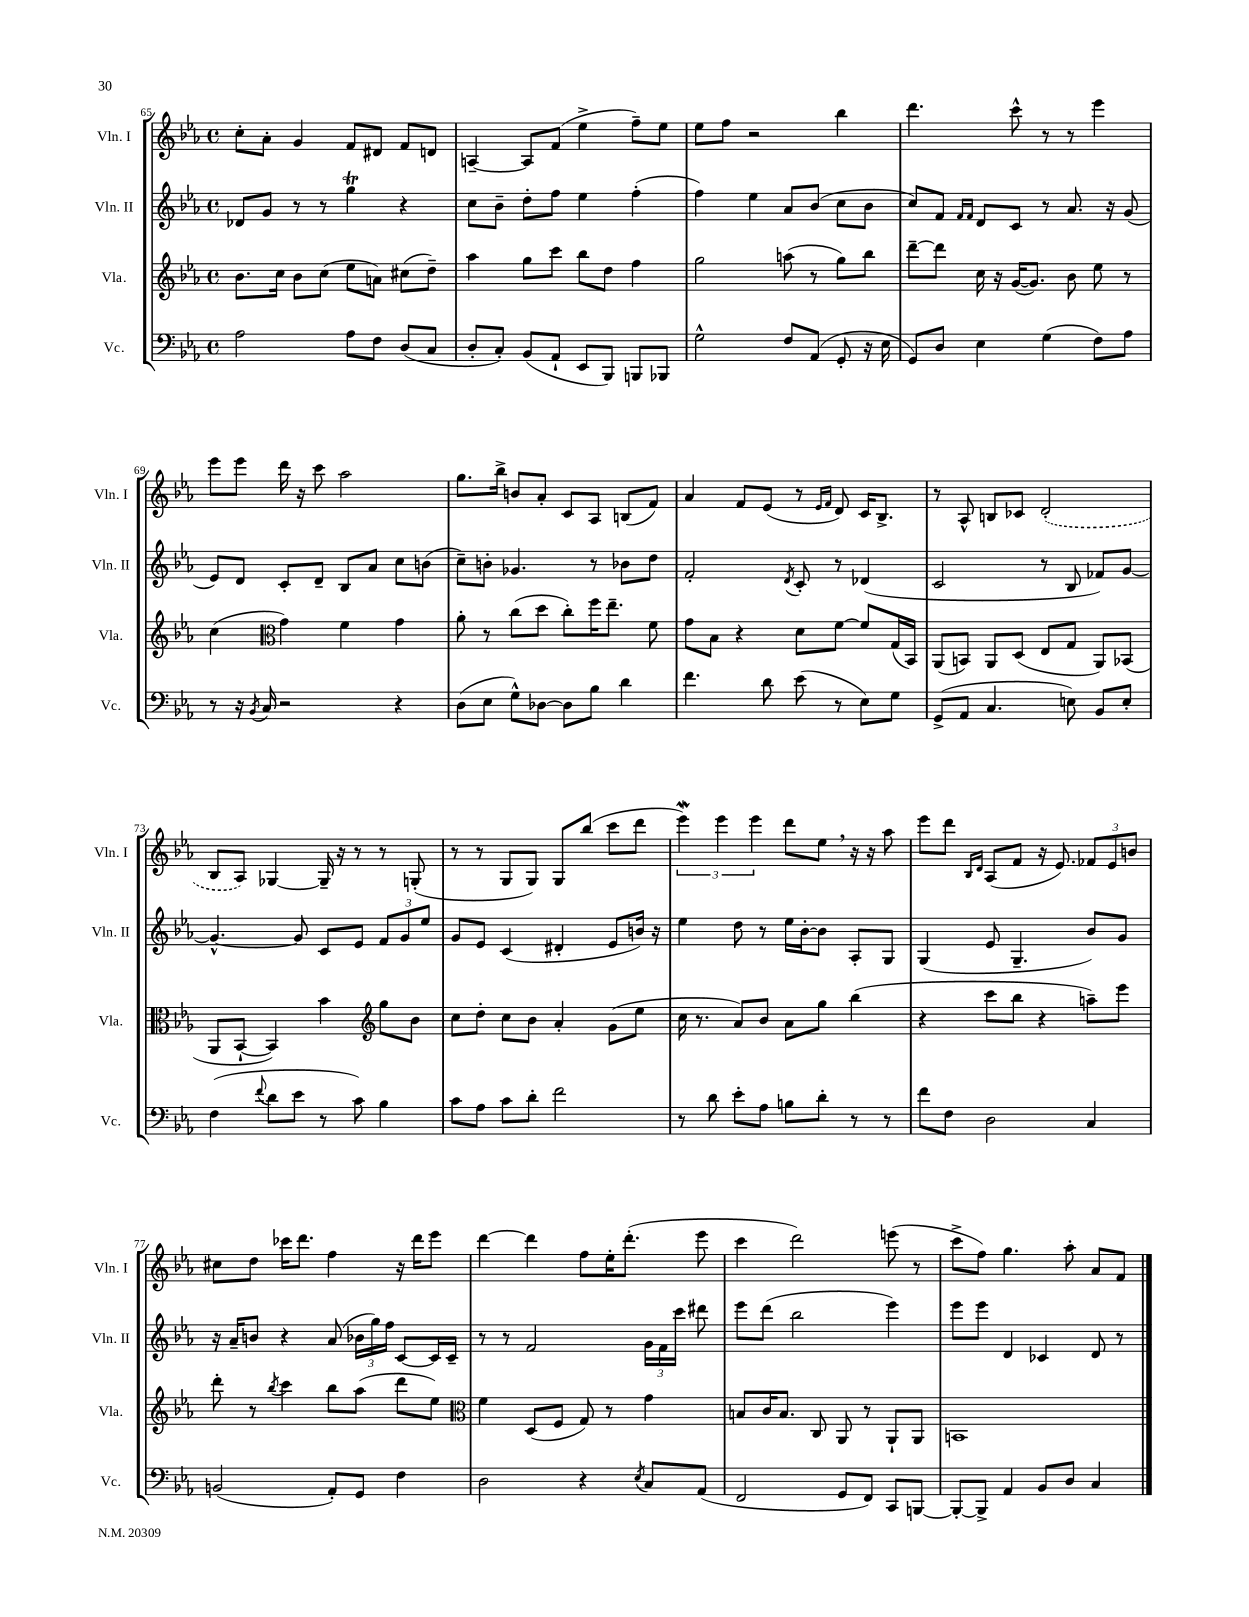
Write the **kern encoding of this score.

**kern	**kern	**kern	**kern
*staff4	*staff3	*staff2	*staff1
*clefF4	*clefG2	*clefG2	*clefG2
*k[b-e-a-]	*k[b-e-a-]	*k[b-e-a-]	*k[b-e-a-]
*M4/4	*M4/4	*M4/4	*M4/4
*met(c)	*met(c)	*met(c)	*met(c)
2A-	8.b-	8d-	8cc'
.	.	8g	8a-'
.	16cc	.	.
.	8b-	8r	4g
.	(8cc	8r	.
8A-	8ee-	4gg	8f
8F	8a)	.	8d#
(8D	(8cc#	4r	8f
8C	8dd~)	.	8d
=	=	=	=
8D'	4aa-	8cc	[4A~
8C')	.	8b-~	.
(8BB-	8gg	8dd'	8A]
8AA-`	8ccc	8ff	(8f
8EE-	8bb-	4ee-	4ee-^
8BBB-)	8dd	.	.
8BBB	4ff	(4ff'	8ff~)
8BBB-	.	.	8ee-
=	=	=	=
2G^^	2gg	4ff)	8ee-
.	.	.	8ff
.	.	4ee-	2r
8F	(8aa	8a-	.
(8AA-	8r	(8b-	.
8GG'	8gg)	8cc	4bb-
16r	8bb-	8b-	.
16E-	.	.	.
=	=	=	=
8GG)	[8ddd~	8cc)	4.ddd
8D	8ddd]	8f	.
.	.	16qqf	.
.	.	16qqf	.
4E-	16cc	8d	.
.	16r	.	.
.	([16g	8c	8ccc^^
.	8.g])	.	.
(4G	.	8r	8r
.	8b-	8.a-	8r
8F)	8ee-	.	4eee-
.	.	16r	.
8A-	8r	(8g	.
=	=	=	=
8r	(4cc	8e-)	8eee-
16r	.	8d	8eee-
8qBB-	.	.	.
16C	.	.	.
*	*clefC3	*	*
2r	4g)	8c'	16ddd
.	.	.	16r
.	.	8d~	8ccc
.	4f	8B-	2aa-
.	.	8a-	.
4r	4g	8cc	.
.	.	(8b	.
=	=	=	=
(8D	8a-'	8cc~)	8.gg
8E-	8r	8b'	.
.	.	.	16bb-^
8G^^)	(8cc	4.g-	8b
[8D-	8dd	.	8a-'
8D-]	8cc')	.	8c
8B-	16ff	8r	8A-
.	8.ee-~	.	.
4d	.	8b-	(8B
.	8f	8dd	8f)
=	=	=	=
4.f	8g	2f'	4a-
.	8B-	.	.
.	4r	.	8f
8d	.	.	(8e-
.	.	8qd	.
(8e-	8d	8c'	8r
.	.	.	16qqe-
.	.	.	16qqf
8r	[8f	8r	8d)
8E-)	8f]	(4d-	16c
.	.	.	8.B-^
8G	(16G	.	.
.	16BB-)	.	.
=	=	=	=
(8GG^	(8AA-	2c	8r
8AA-	8BB)	.	8A-^^
4.C	8AA-	.	8B
.	(8D	.	8c-
.	8E-	8r	(2d'
8E)	8G	8B-	.
8BB-	8AA-)	8f-)	.
8E'	(8BB-	[8g	.
=	=	=	=
(4F	8AA-	4.g^^_	8B-
.	[8BB-`	.	8A-)
8qqf	.	.	.
8d	4BB-])	.	[4G-
8e-	.	8g]	.
8r	4b-	8c	16G-~]
.	.	.	16r
8c)	.	8e-	8r
*	*clefG2	*	*
4B-	8gg	12f	8r
.	.	12g	.
.	8b-	.	(8G'
.	.	12ee-	.
=	=	=	=
8c	8cc	8g	8r
8A-	8dd'	8e-	8r
8c	8cc	(4c	8G
8d'	8b-	.	8G)
2f	4a-'	4d#'	8G
.	.	.	(8bb-
.	(8g	8e-	8ccc
.	8ee-	16b)	8ddd
.	.	16r	.
=	=	=	=
8r	16cc	4ee-	6eee-)
.	8.r	.	.
8d	.	.	.
.	.	.	6eee-
8e-'	8a-)	8dd	.
.	.	.	6eee-
8A-	8b-	8r	.
8B	8a-	16ee-	8ddd
.	.	[16b-'	.
8d'	8gg	8b-]	8ee-
8r	(4bb-	8A-'	16r
.	.	.	16r
8r	.	8G	8aa-
=	=	=	=
8f	4r	(4G	8eee-
8F	.	.	8ddd
.	.	.	16qqB-
.	.	.	16qqd
2D	8ccc	8e-	(8A-
.	8bb-	4.G~	8f
.	4r	.	16r
.	.	.	8.e-)
4C	8aa~)	8b-)	12f-
.	.	.	12e-
.	8eee-	8g	.
.	.	.	12b
=	=	=	=
(2BB	8ddd'	16r	8cc#
.	.	16a-~	.
.	8r	8b	8dd
.	8qbb-	.	.
.	4ccc	4r	16ccc-
.	.	.	8.ddd
8AA-')	8bb-	(8a-	4ff
8GG	(8aa-	24b-	.
.	.	24gg)	.
.	.	24ff	.
4F	8ddd	[8c	16r
.	.	.	16ddd
.	8ee-)	16c]	8eee-
.	.	16c~	.
=	=	=	=
*	*clefC3	*	*
2D	4f	8r	[4ddd
.	.	8r	.
.	(8D	2f	4ddd]
.	8F	.	.
4r	8G)	.	8ff
.	8r	.	16ee-'
.	.	.	(8.ddd'
8qE-	.	.	.
8C	4g	24g	.
.	.	24f	.
.	.	24ccc	.
(8AA-	.	8ddd#	8eee-
=	=	=	=
2FF	8B	8eee-	4ccc
.	16c	(8ddd	.
.	8.B	.	.
.	.	2bb-	2ddd)
.	8C	.	.
8GG	8AA-	.	.
8FF)	8r	.	.
8CC	8AA-`	4eee-)	(8eee
[8BBB	8AA-	.	8r
=	=	=	=
8BBB'_	1BB	8eee-	8ccc^
8BBB^]	.	8eee-	8ff)
4AA-	.	4d	4.gg
8BB-	.	4c-	.
8D	.	.	8aa-'
4C	.	8d	8a-
.	.	8r	8f
==	==	==	==
*-	*-	*-	*-
